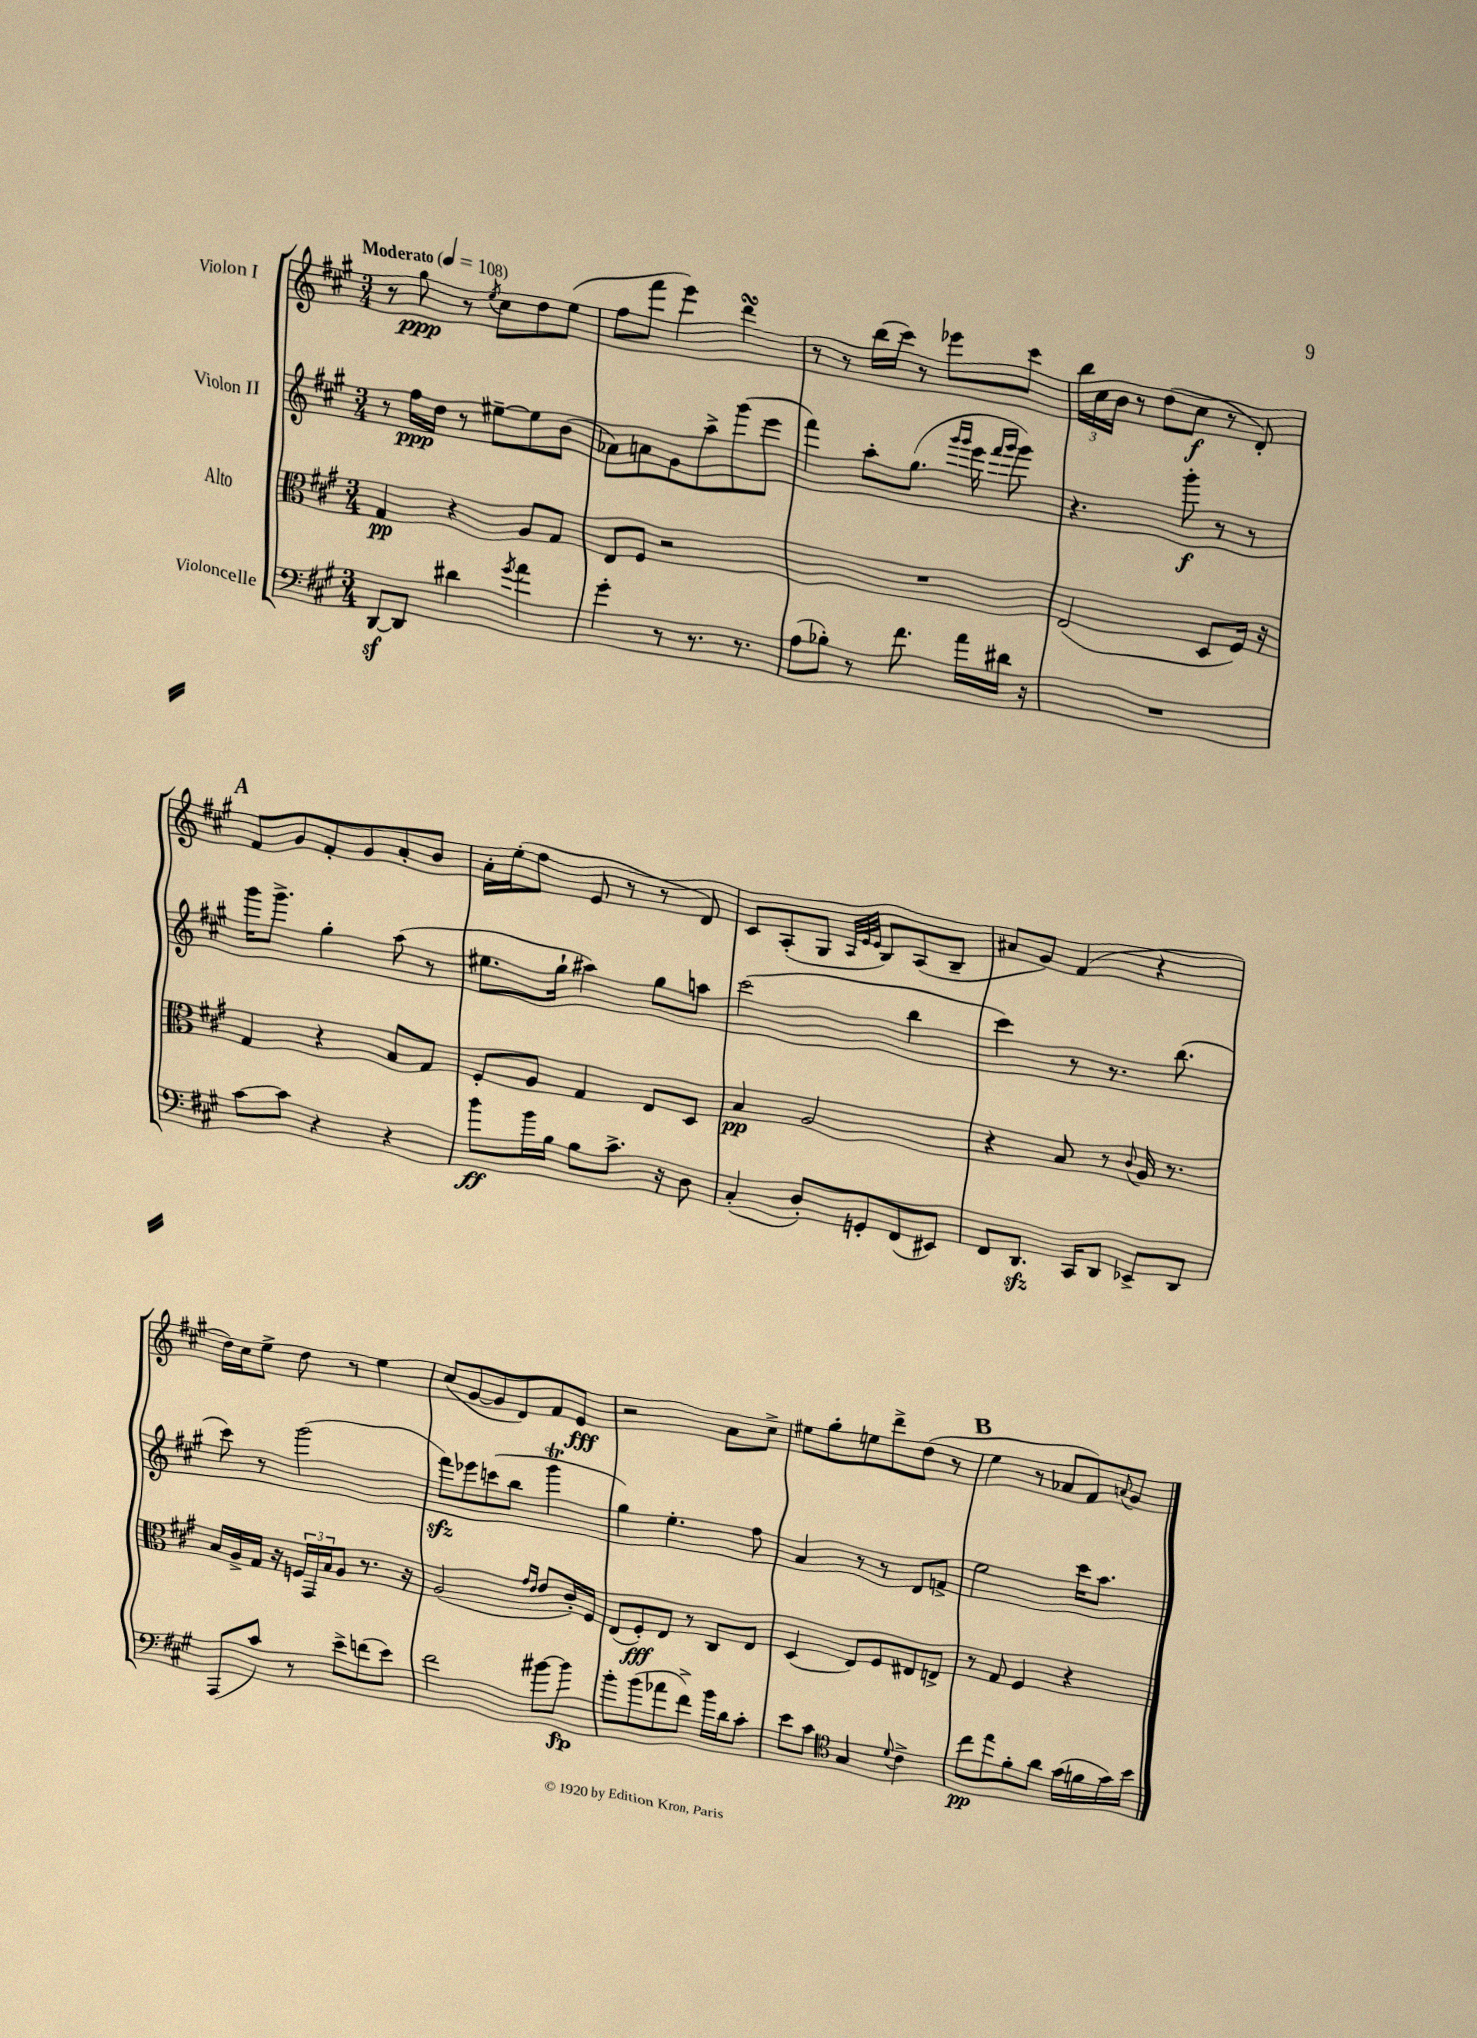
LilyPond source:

<<
\new StaffGroup <<
\new Staff = "s0" \with { instrumentName = "Violon I" } {
    \clef treble \key a \major \numericTimeSignature \time 3/4 \tempo "Moderato" 4 = 108
    r8 gis''8\ppp r8 \acciaccatura { e''8 } cis''8 d''8 e''8( |
    fis''8 fis'''8 e'''4) d'''4\turn |
    r8 r8 b''16( cis'''16) r8 ees'''8 cis'''8 |
    \tuplet 3/2 { b''16 cis''16 b'16 } r8 d''8( cis''8\f r8 d'8-.) |
    \mark \markup { \bold "A" } fis'8 gis'8 fis'8-. gis'8 a'8-. b'8 |
    a'16-. e''16-.( fis''8 e'8 r8 r8 d'8) |
    cis'8 a8-.( gis8 \grace { a32 e'32 e'32 } b8) a8( b8-- |
    ais'8 gis'8) fis'4( r4 |
    d''16) cis''16 e''8-> d''8 r8 e''4 |
    cis''8( gis'8~ gis'8 d'8) fis'8 e'8\fff |
    r2 a'8 cis''8-> |
    eis''8 gis''8-. e''8 d'''8-> d''8( r8 |
    \mark \markup { \bold "B" } e''4 r8 aes'8 fis'8) \appoggiatura { a'8 } gis'8 \bar "|." |
}
\new Staff = "s1" \with { instrumentName = "Violon II" } {
    \clef treble \key a \major \numericTimeSignature \time 3/4
    r8 fis''16\ppp d''16 r8 eis''8~-- eis''8 b'8( |
    aes'8) a'8 gis'8 a''8-> gis'''8( e'''8 |
    fis'''4) a''8-. gis''8.( \grace { gis'''16 gis'''16 } e'''16 \grace { fis'''16 gis'''16 } gis'''8) |
    r4. gis'''8-.\f r8 r8 |
    \mark \markup { \bold "A" } gis'''16 gis'''8.-> gis''4-. a''8( r8 |
    eis''8. gis''16-! ais''4) gis''8 a''8 |
    cis'''2( b''4 |
    cis'''4) r8 r8. b''8.( |
    cis'''8) r8 gis'''2( |
    fis'''8\sfz) ees'''8 c'''8( b''8 gis'''4\trill |
    gis''4) e''4.-. fis''8 |
    a'4 r8 r8 d'8 f'8-> |
    \mark \markup { \bold "B" } e''2 cis'''16 a''8. \bar "|." |
}
\new Staff = "s2" \with { instrumentName = "Alto" } {
    \clef alto \key a \major \numericTimeSignature \time 3/4
    gis4\pp r4 a8 gis8 |
    e8 fis8 r2 |
    R2. |
    e2( d8 fis16) r16 |
    \mark \markup { \bold "A" } gis4 r4 b8 gis8 |
    fis8-. a8 gis4 e8 d8 |
    b4\pp a2 |
    r4 b8 r8 \appoggiatura { cis'8 } a16 r8. |
    b16 a16-> gis16 r16 \tuplet 3/2 { f16 gis,16 b16 } a8 r8. r16 |
    a2( \grace { gis'16 e'16 } e'8 cis'16-.) fis16 |
    e8( fis8-.\fff) e8 r8 cis8 e8 |
    d4( e8) fis8 eis8 e8-> |
    \mark \markup { \bold "B" } r8 gis8 fis4 r4 \bar "|." |
}
\new Staff = "s3" \with { instrumentName = "Violoncelle" } {
    \clef bass \key a \major \numericTimeSignature \time 3/4
    d,8~\sf d,8 dis'4 \acciaccatura { gis'8 } a'4 |
    gis'4-. r8 r8. r8. |
    a8( bes8-.) r8 fis'8. a'16 dis'16 r16 |
    R2. |
    \mark \markup { \bold "A" } cis'8~ cis'8 r4 r4 |
    b'8\ff b'16 b16 b8 cis'8.-> r16 d8 |
    cis4-.( d8-.) g,8-. fis,8( eis,8) |
    fis,8 d,8.\sfz cis,16 d,8 ees,8-> d,8 |
    a,,8( cis'8) r8 e'8-> f'8( e'8) |
    fis'2 bis'8~ bis'8\fp |
    b'8-. b'8( aes'8 fis'8->) b'16 d'16 cis'8-. |
    e'8 cis'8 \clef tenor gis4 \appoggiatura { d'8 } cis'4-> |
    \mark \markup { \bold "B" } cis''8\pp e''8 fis'8-. a'8 gis'16( f'16 gis'16) b'16 \bar "|." |
}
>>
>>
\layout { \context { \Score \remove "Bar_number_engraver" } }
